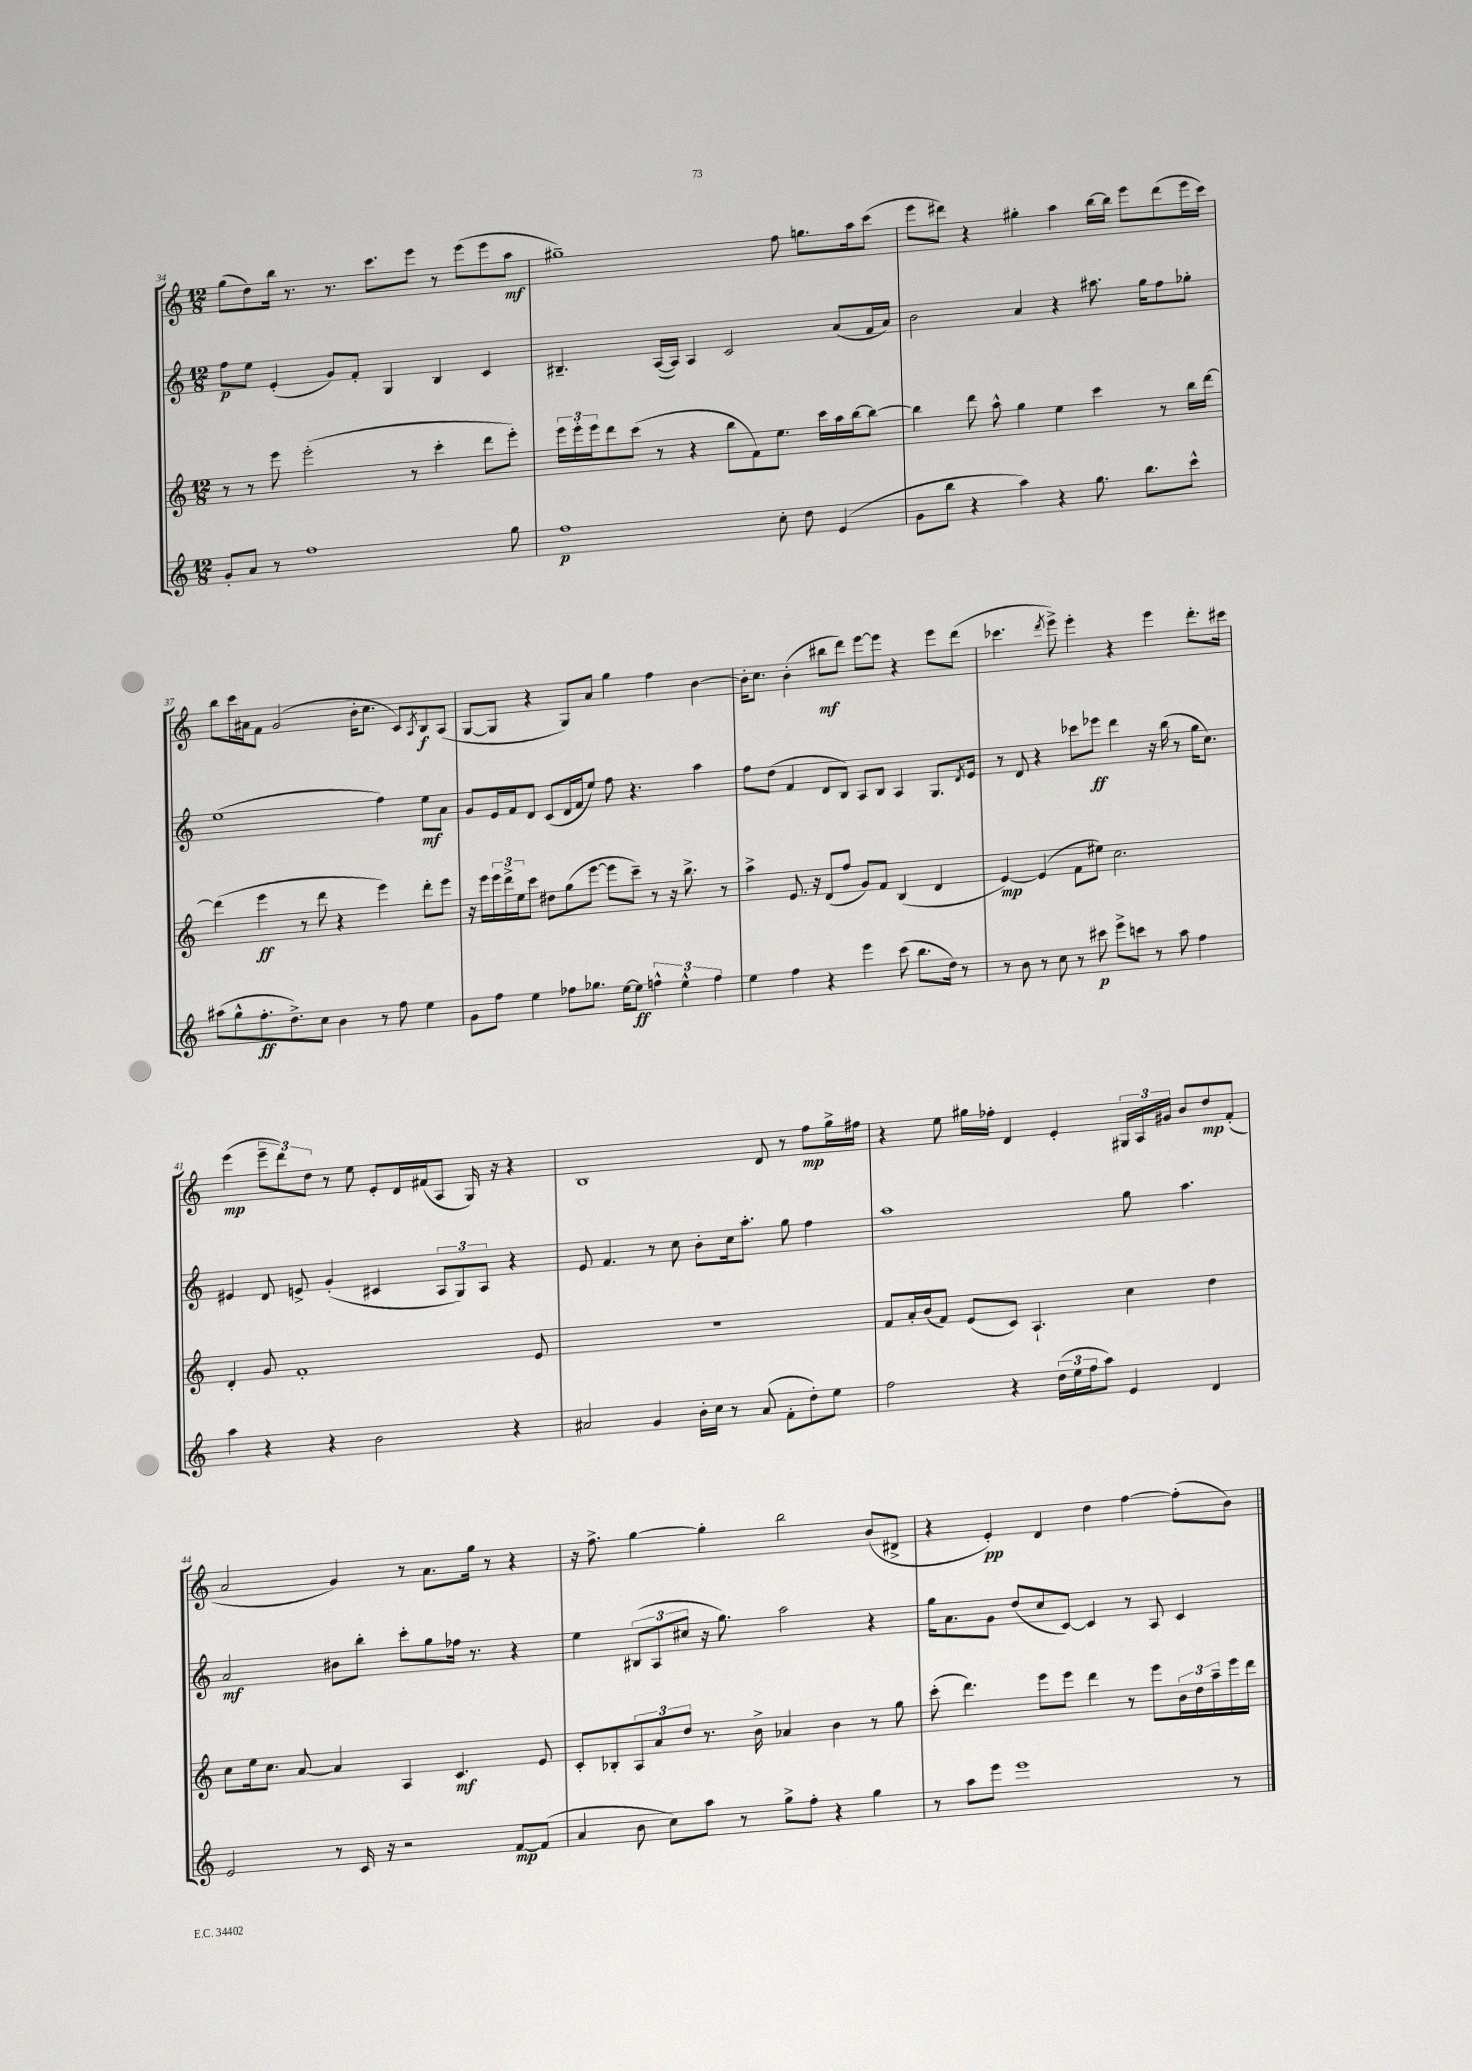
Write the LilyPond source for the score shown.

<<
\new StaffGroup <<
\new Staff = "s0" {
    \clef treble \key c \major \numericTimeSignature \time 12/8
    g''8( d''8) b''16 r8. r8. c'''8. e'''8 r8 e'''8( e'''8 a''8\mf |
    gis''1--) f''8 g''8. a''16 c'''8( |
    e'''8 dis'''8) r4 gis''4-. a''4 b''16~ b''16 e'''8 dis'''8( e'''16 c'''16) |
    b''8 c'''16 ais'16 f'8 g'2( b'16-. c''8. c'8) \acciaccatura { a8 } b8\f a8( |
    g8~ g8 r4 g8) a'8 g''4 f''4 b'4~ |
    b'16-. c''8. b'4-.( bis''8\mf d'''8) e'''8~ e'''8 r4 e'''8 d'''8( |
    ces'''4. \acciaccatura { d'''8 } e'''8->) e'''4-. r4 e'''4 d'''8.-. cis'''16 |
    e'''4\mp( \tuplet 3/2 { e'''8-- d'''8) d''8 } r8 e''8 e'8-. d'16 fis'16( a8 g16) r16 r4 |
    b1 d'8 r8 f''8\mp g''16-> fis''16 |
    r4 e''8 gis''16 fes''16-. d'4 e'4-. \tuplet 3/2 { gis16 a16 gis'16 } b'8 d''8\mp f'8-.( |
    a'2 g'4) r8 a'8. g''16 r8 r4 |
    r16 f''8.-> g''4~ g''4-. b''2 b'8( dis'8-> |
    r4 e'4-.\pp) d'4 d''4 f''4~ f''8-.( b'8) \bar "|." |
}
\new Staff = "s1" {
    \clef treble \key c \major \numericTimeSignature \time 12/8
    f''8\p e''8 e'4-.( g'8) f'8-. g4 b4 c'4 |
    bis4.-- a16~( a16) a4 c'2 a'8( f'16 a'16) |
    b'2 a'4 r4 ais''8. g''16 f''8 ges''8-. |
    e''1( f''4) e''8\mf a'8 |
    g'8 e'16 f'16 d'8 c'8( d'16 f'16 e''8) f''8 r4. a''4 |
    f''8 d''8( f'4 d'8 b8) a8 b8 a4 g8. \acciaccatura { d'8 } e'16 |
    r8 d'8 r4 ces'''8 ees'''8\ff d'''4 r16 b''16( r8 g''16 c''8.) |
    eis'4 d'8 e'8-> g'4-.( cis'4 \tuplet 3/2 { a8 g8) a8 } r4 |
    e'8 f'4. r8 c''8 b'8-. c''16 a''8.-. g''8 f''4 |
    a''1 g''8 a''4. |
    a'2\mf bis'8 b''8-. c'''8-. g''8 fes''16 r8. r4 |
    e''4 \tuplet 3/2 { bis8( a8 cis''8 } r16 g''8.) a''2 r4 |
    g''16 a'8. g'8 d''8( c''8 c'8~) c'4 r8 a8 c'4 \bar "|." |
}
\new Staff = "s2" {
    \clef treble \key c \major \numericTimeSignature \time 12/8
    r8 r8 e'''8 e'''2-.( r8 c'''4-. d'''8 e'''8-.) |
    \tuplet 3/2 { e'''16 e'''16-. e'''16 } d'''8 c'''8( r8 r4 b''8 f'8) e''8. c'''16 a''16 b''16~ b''8~ |
    b''4 d'''8 a''8-^ g''4 e''4 c'''4 r8 b''16 d'''16~ |
    d'''4( e'''4\ff r8 d'''8 r4 e'''4) d'''8-. e'''8 |
    r16 e'''16 \tuplet 3/2 { e'''16 d'''16-> e''16 } c'''8 dis''8 g''8( e'''8~ e'''8 c'''8--) r8 r16 b''8.-> r8 |
    a''4-> e'8. r16 d'8( f''8 g'8) f'8 b4( d'4 |
    e'4~\mp) e'4( f'8 eis''8) c''2. |
    d'4-. g'8 f'1-. e'8 |
    R1. |
    f'8 a'16-. b'16( f'8) e'8( c'8) a4.-! c''4 d''4 |
    c''8 e''16 c''8. a'8~ a'4 a4 c'4.\mf e'8 |
    c'8-. bes8-. \tuplet 3/2 { a8 a'8 d''8 } r8. b'16-> aes'4 b'4 r8 g''8 |
    c'''8-.( d'''4.) e'''8 e'''8 d'''4 r8 e'''8 \tuplet 3/2 { b'16 d''16 a''16-- } e'''16 d'''16 \bar "|." |
}
\new Staff = "s3" {
    \clef treble \key c \major \numericTimeSignature \time 12/8
    g'8-. a'8 r8 f''1 g''8 |
    f''1\p c''8-. d''8 e'4( |
    g'8 b''8 r4 a''4) r4 g''8. b''8. c'''8-^ |
    ais''8( g''8-^ f''8.-.\ff d''8.->) c''8 b'4 r8 f''8 e''4 |
    g'8 f''8 e''4 fes''8 ges''8. e''16~ e''8\ff \tuplet 3/2 { f''4-^ e''4-^ f''4 } |
    e''4 f''4 r4 e'''4 c'''8( b''8. d''16) r8 |
    r8 b'8 r8 c''8 r8 cis'''8\p e'''8-> c'''8 r8 a''8 f''4 |
    a''4 r4 r4 b'2 r4 |
    ais'2 g'4 b'16-. c''16 r8 ais'8( f'8-. d''8-.) e''8 |
    f''2 r4 \tuplet 3/2 { d''16( e''16 f''16 } a''8) e'4 d'4 |
    e'2 r8 c'16 r16 r2 f'8~\mp f'8( |
    a'4 b'8 c''8) a''8 r8 g''8-> f''8-. r4 g''4 |
    r8 a''8 e'''8 e'''1 r8 \bar "|." |
}
>>
>>
\layout { \context { \Score currentBarNumber = #34 } }
